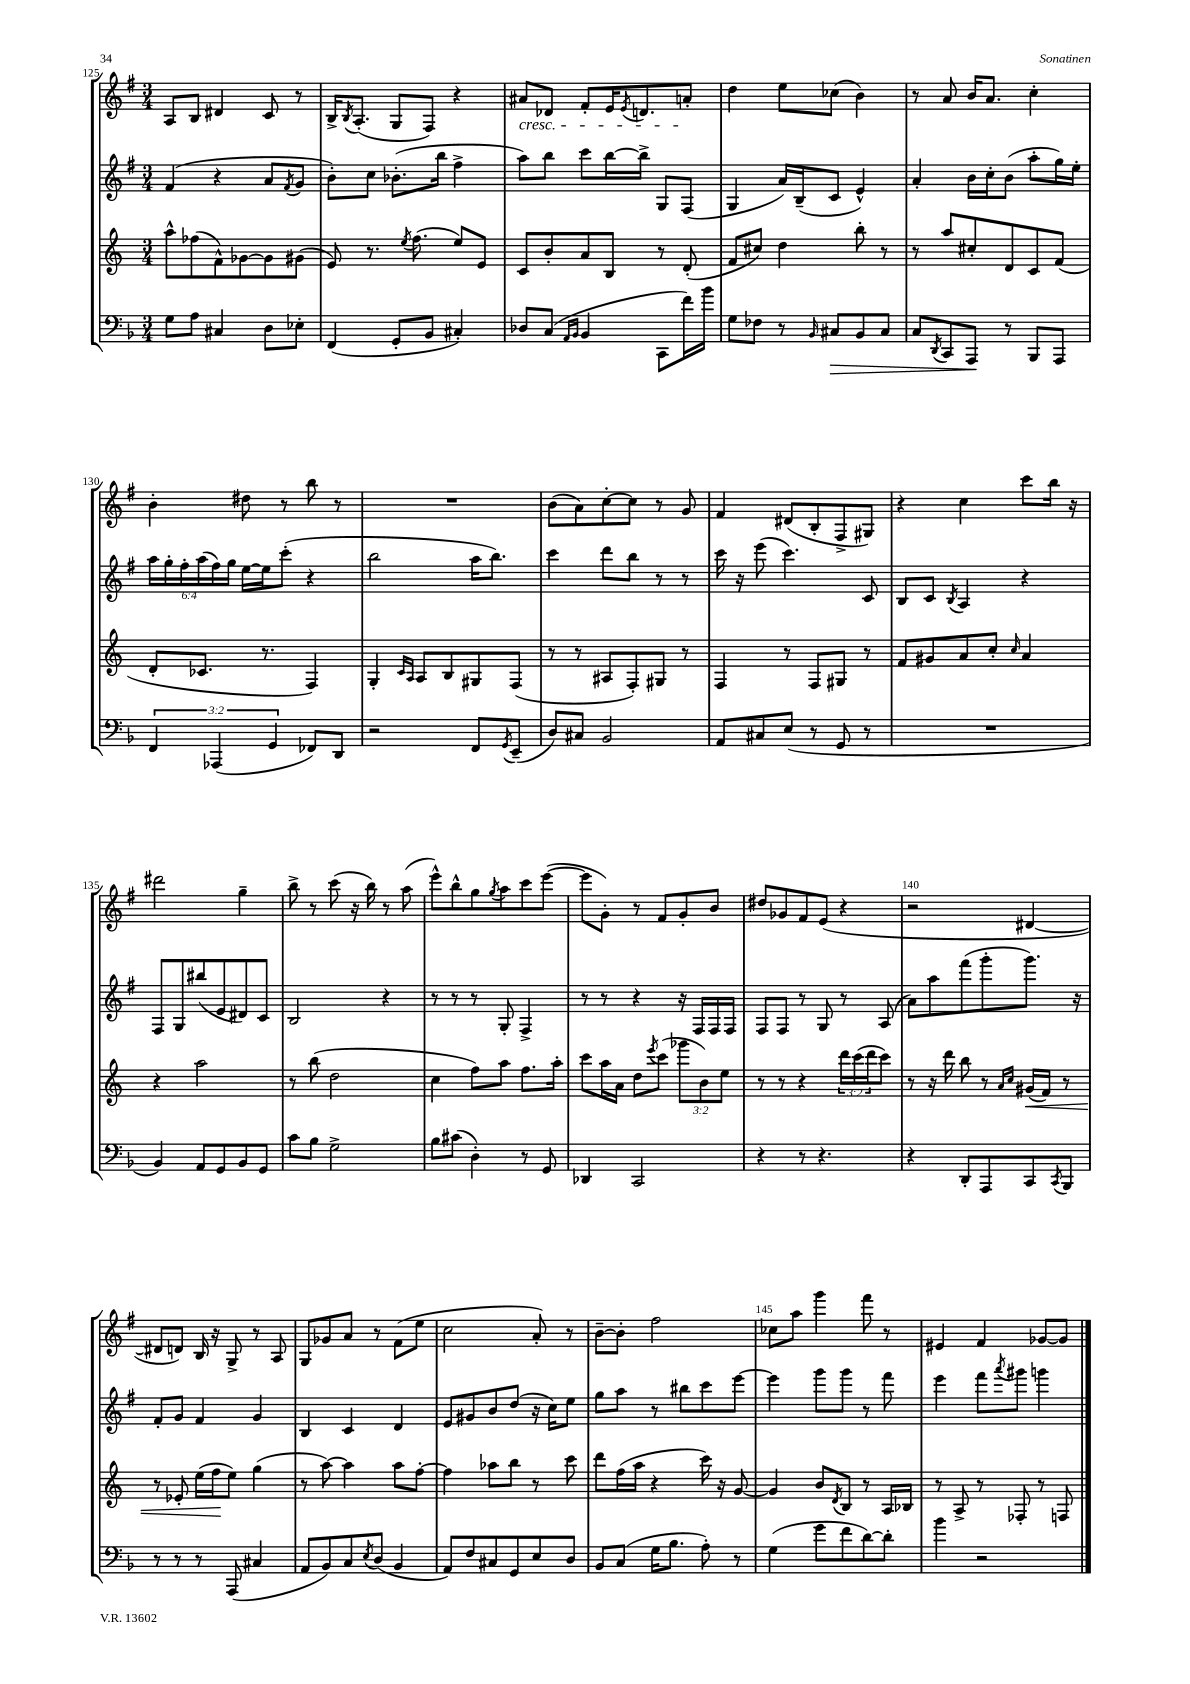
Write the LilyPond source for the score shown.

<<
\new StaffGroup <<
\new Staff = "s0" {
    \clef treble \key g \major \numericTimeSignature \time 3/4
    a8 b8 dis'4 c'8 r8 |
    b16-> \acciaccatura { b8 } a8.-.( g8 fis8) r4 |
    ais'8\cresc des'8 fis'8-. e'16 \acciaccatura { e'8 } d'8. a'8-.\! |
    d''4 e''8 ces''8( b'4) |
    r8 a'8 b'16 a'8. c''4-. |
    b'4-. dis''8 r8 b''8 r8 |
    R2. |
    b'8( a'8) c''8~-. c''8 r8 g'8 |
    fis'4 dis'8( b8-. fis8-> gis8) |
    r4 c''4 c'''8 b''16 r16 |
    dis'''2 g''4-- |
    b''8-> r8 c'''8( r16 b''16) r8 a''8( |
    e'''8-^) b''8-^ g''8 \acciaccatura { g''8 } a''8 c'''8 e'''8~( |
    e'''8 g'8-.) r8 fis'8 g'8-. b'8 |
    dis''8 ges'8 fis'8 e'8( r4 |
    r2 dis'4~ |
    dis'8 d'8) b16 r16 g8-> r8 a8 |
    g8 ges'8 a'8 r8 fis'8( e''8 |
    c''2 a'8-.) r8 |
    b'8~-- b'8-. fis''2 |
    ces''8 a''8 g'''4 fis'''8 r8 |
    eis'4 fis'4 ges'8~ ges'8 \bar "|." |
}
\new Staff = "s1" {
    \clef treble \key g \major \numericTimeSignature \time 3/4 \override Staff.TupletNumber.text = #tuplet-number::calc-fraction-text
    fis'4( r4 a'8 \acciaccatura { fis'8 } g'8 |
    b'8-.) c''8 bes'8.-.( b''16 fis''4-> |
    a''8) b''8 c'''8 b''16~ b''16-> g8 fis8( |
    g4 a'16) b16--( c'8 e'4-^) |
    a'4-. b'16 c''16-. b'8( a''8-. g''16) e''16-. |
    \tuplet 6/4 { a''16 g''16-. fis''16-. a''16( fis''16) g''16 } e''16~ e''16 c'''8-.( r4 |
    b''2 a''16 b''8.) |
    c'''4 d'''8 b''8 r8 r8 |
    c'''16 r16 e'''8( c'''4.) c'8 |
    b8 c'8 \acciaccatura { b8 } a4 r4 |
    fis8 g8 bis''8( e'8 dis'8) c'8 |
    b2 r4 |
    r8 r8 r8 g8-. fis4-> |
    r8 r8 r4 r16 fis16 fis16 fis16 |
    fis8 fis8 r8 g8 r8 a8( |
    a'8) a''8 fis'''8( g'''8-. g'''8.) r16 |
    fis'8-. g'8 fis'4 g'4 |
    b4 c'4 d'4 |
    e'8 gis'8 b'8 d''8( r16 c''16) e''8 |
    g''8 a''8 r8 bis''8 c'''8 e'''8~ |
    e'''4 g'''8 g'''8 r8 fis'''8 |
    e'''4 fis'''8 \acciaccatura { a'''8 } gis'''8 g'''4 \bar "|." |
}
\new Staff = "s2" {
    \clef treble \key c \major \numericTimeSignature \time 3/4 \override Staff.TupletNumber.text = #tuplet-number::calc-fraction-text
    a''8-^ fes''8( f'8-^) ges'8~ ges'8 gis'8( |
    e'8) r8. \acciaccatura { e''8 } f''8.( e''8) e'8 |
    c'8 b'8-. a'8 b8 r8 d'8-.( |
    f'8 cis''8) d''4 b''8-. r8 |
    r8 a''8 cis''8-. d'8 c'8 f'8( |
    d'8-. ces'8. r8. f4) |
    g4-. \grace { c'16 a16 } a8 b8 gis8 f8( |
    r8 r8 ais8 f8-.) gis8 r8 |
    f4 r8 f8 gis8 r8 |
    f'8 gis'8 a'8 c''8-. \grace { c''16 } a'4 |
    r4 a''2 |
    r8 b''8( d''2 |
    c''4 f''8) a''8 f''8. a''16-. |
    c'''8 a''16 a'16 d''8 \acciaccatura { e'''8 } c'''8( \tuplet 3/2 { ges'''8 b'8) e''8 } |
    r8 r8 r4 \tuplet 3/2 { d'''16 c'''16( d'''16 } c'''8) |
    r8 r16 d'''16 b''8 r8 \grace { a'16 c''16 } gis'16\<( f'16) r8 |
    r8 ees'8-. e''16( f''16\! e''8) g''4( |
    r8 a''8~) a''4 a''8 f''8~-. |
    f''4 aes''8 b''8 r8 c'''8 |
    d'''8 f''16( a''16 r4 c'''16) r16 g'8~ |
    g'4 b'8 \acciaccatura { d'8 } b8 r8 a16 bes16 |
    r8 a8-> r8 fes8-. r8 f8 \bar "|." |
}
\new Staff = "s3" {
    \clef bass \key f \major \numericTimeSignature \time 3/4 \override Staff.TupletNumber.text = #tuplet-number::calc-fraction-text
    g8 a8 cis4 d8 ees8-. |
    f,4( g,8-. bes,8 cis4-.) |
    des8 c8( \grace { a,16 bes,16 } bes,4 c,8 f'16) bes'16 |
    g8 fes8 r8 \grace { bes,16 } cis8\> bes,8 cis8 |
    c8 \acciaccatura { d,8 } c,8 a,,8\! r8 bes,,8 a,,8 |
    \tuplet 3/2 { f,4 aes,,4( g,4 } fes,8) d,8 |
    r2 f,8 \acciaccatura { g,8 } e,8--( |
    d8) cis8 bes,2 |
    a,8 cis8 e8( r8 g,8 r8 |
    R2. |
    bes,4) a,8 g,8 bes,8 g,8 |
    c'8 bes8 g2-> |
    bes8 cis'8( d4-.) r8 g,8 |
    des,4 c,2 |
    r4 r8 r4. |
    r4 d,8-. a,,8 c,8 \acciaccatura { c,8 } bes,,8 |
    r8 r8 r8 a,,8( cis4 |
    a,8 bes,8) c8 \acciaccatura { e8 } d8( bes,4 |
    a,8) f8 cis8 g,8 e8 d8 |
    bes,8 c8( g16 bes8. a8-.) r8 |
    g4( g'8 f'8 d'8~) d'8-. |
    bes'4 r2 \bar "|." |
}
>>
>>
\layout { \context { \Score currentBarNumber = #125 \override BarNumber.break-visibility = ##(#f #t #t) barNumberVisibility = #(every-nth-bar-number-visible 5) } }
